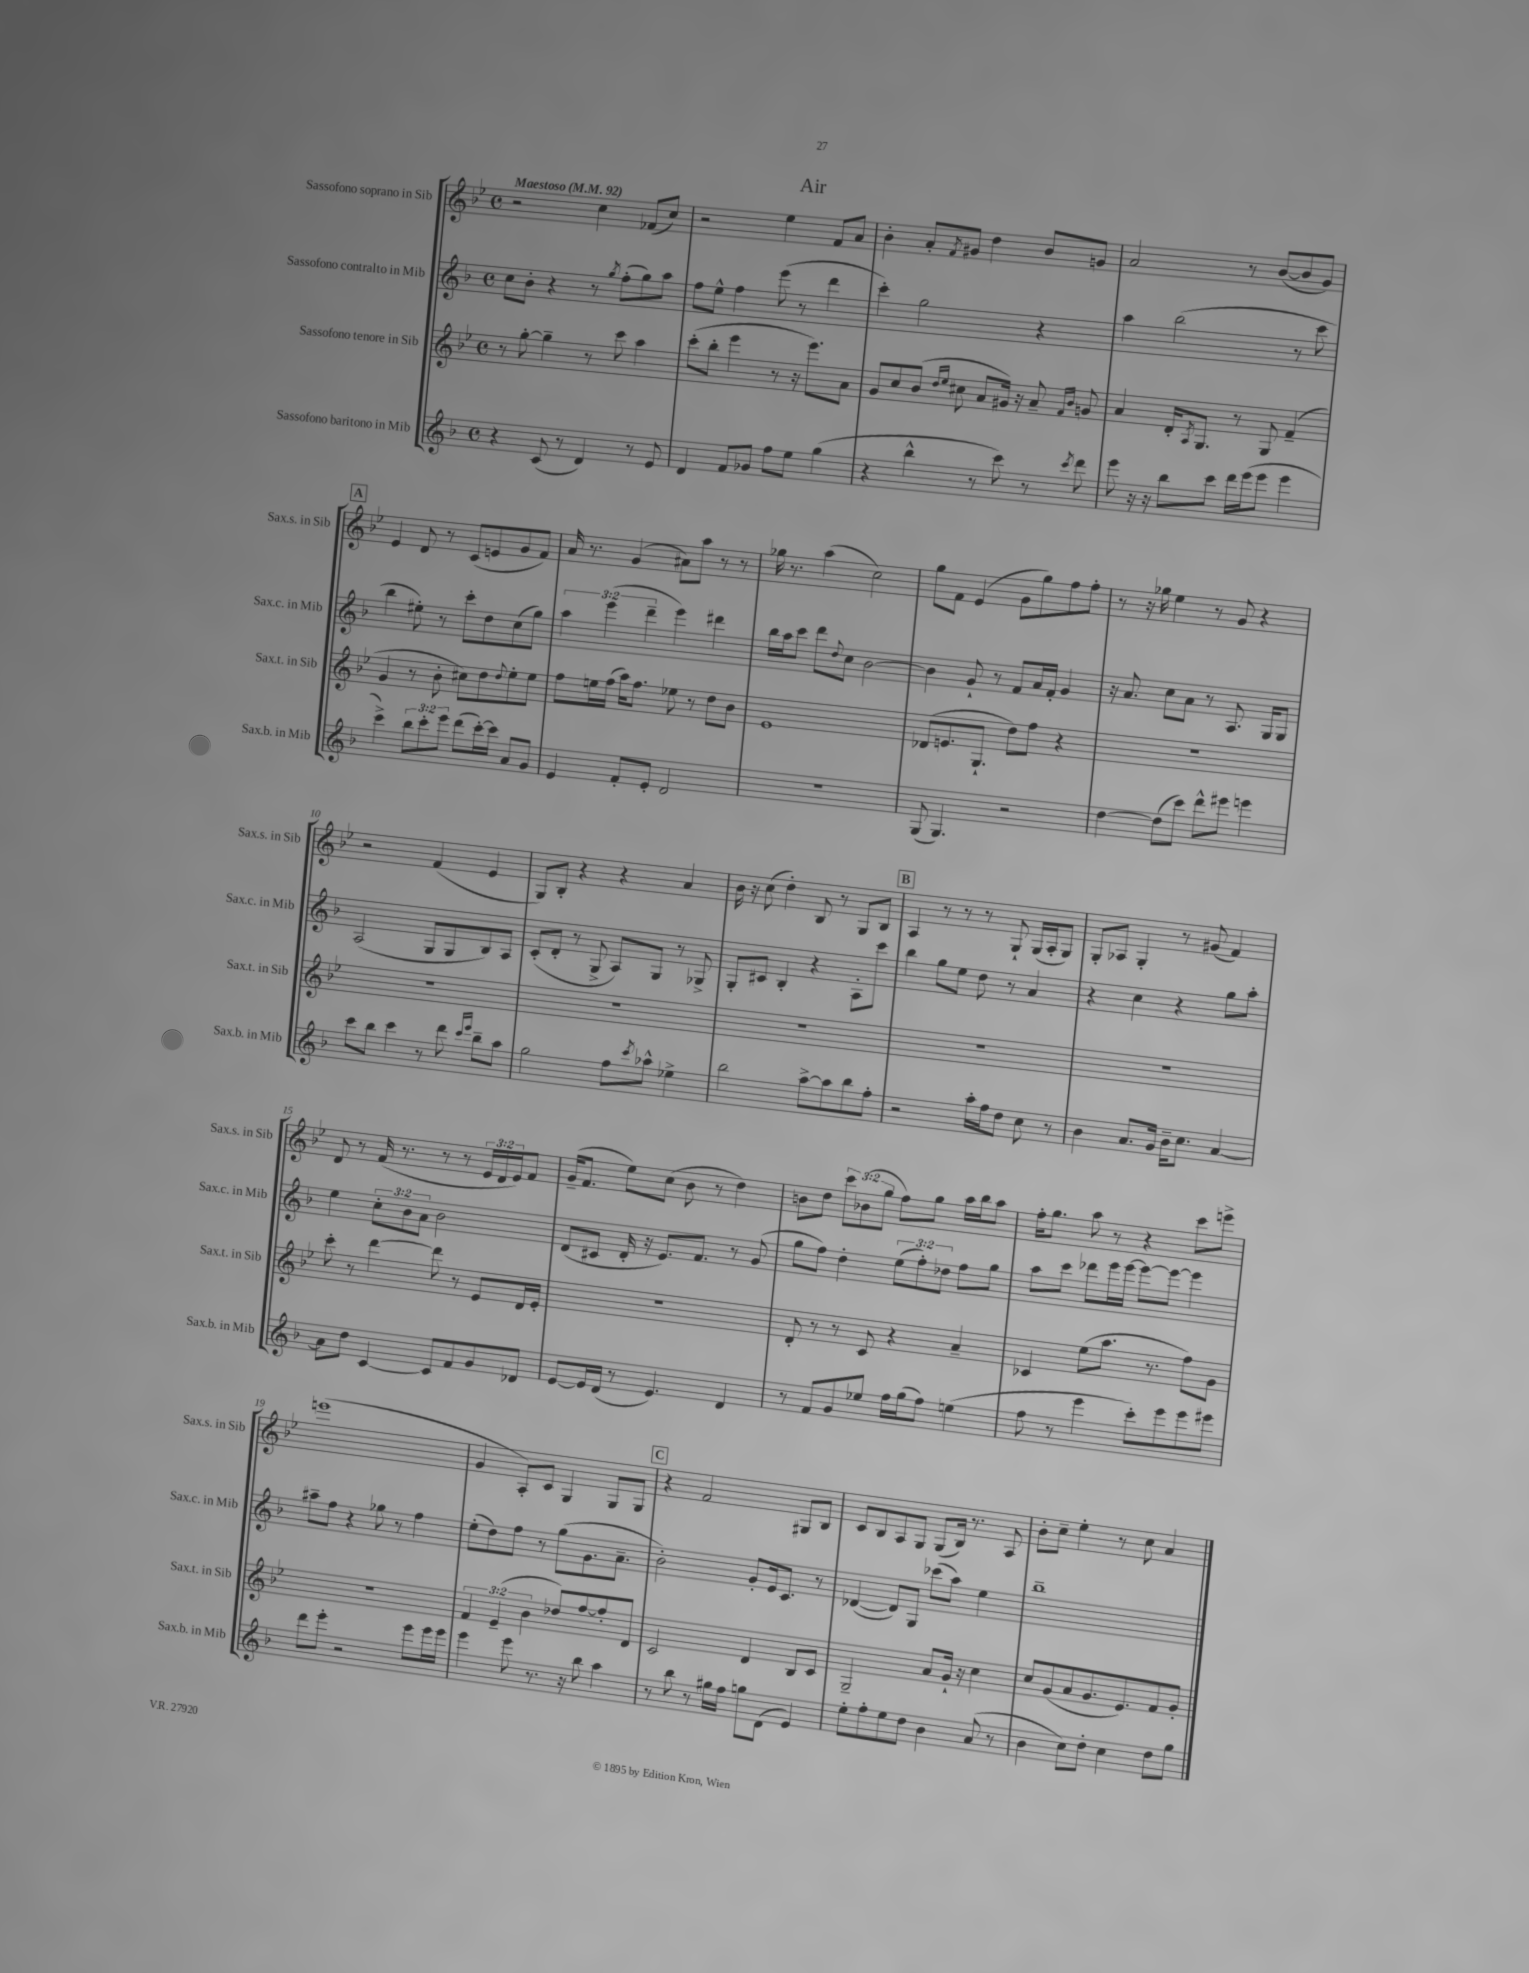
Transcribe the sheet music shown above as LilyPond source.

\header { title = "Air" }
<<
\new StaffGroup <<
\new Staff = "s0" \with { instrumentName = "Sassofono soprano in Sib" shortInstrumentName = "Sax.s. in Sib" } {
    \clef treble \key bes \major \defaultTimeSignature \time 4/4 \override Staff.TupletNumber.text = #tuplet-number::calc-fraction-text \tempo "Maestoso" 4 = 92
    r2 c''4 fes'8( c''8) |
    r2 ees''4 f'8 a'8 |
    bes'4-. a'8-. \acciaccatura { f'8 } gis'8 d''4 bes'8 g'8 |
    a'2 r8 bes'8~( bes'8 g'8) |
    \mark \markup { \box "A" } ees'4 d'8 r8 c'8( e'8 g'8 f'8) |
    a'16 r8. g'4( ais'8) a''8 r8 r8 |
    ges''16 r8. a''4( c''2) |
    g''8 f'8 ees'4( g'8 g''8) f''8 f''8-. |
    r8 r16 ges''16 ees''4 r8 g'8 r4 |
    r2 f'4( ees'4 |
    g8) bes8-. r4 r4 a'4 |
    bes'16 r16 c''8( d''4-.) bes8 r8 g8 bes8 |
    \mark \markup { \box "B" } a4 r8 r8 r8 g8-! g16( a16-. g8) |
    g8-. aes8 g4-. r8 gis'8( f'4) |
    d'8 r8 f'16( r8. r8 r8 \tuplet 3/2 { ees'16 d'16 ees'16) } f'8 |
    g'16--( f'8. ees''8) c''8( bes'8 r8 d''4) |
    b'8 d''8 \tuplet 3/2 { c'''8 bes'8( g''8 } f''8) g''8 a''16 bes''16 a''8 |
    f''16-. g''8. a''8 r8 r4 c'''8 e'''8-> |
    e'''1( |
    g'4 a8-.) c'8 g4 g8 g8 |
    \mark \markup { \box "C" } r4 f'2 gis8 bes8 |
    c'8 bes8 a8 g8 g8( bes16) r8. a8 |
    bes'8-. c''8-- ees''4-. r8 c''8 a'4 \bar "|." |
}
\new Staff = "s1" \with { instrumentName = "Sassofono contralto in Mib" shortInstrumentName = "Sax.c. in Mib" } {
    \clef treble \key f \major \defaultTimeSignature \time 4/4 \override Staff.TupletNumber.text = #tuplet-number::calc-fraction-text
    c''8 bes'8-. r4 r8 \acciaccatura { g''8 } f''8-.( g''8) a''8 |
    f''8 e''8-^ f''4 e'''8( r8 d'''4 |
    c'''4-.) g''2 r4 |
    a''4 bes''2( r8 c'''8 |
    \mark \markup { \box "A" } bes''4 eis''8-.) r8 c'''8-. d''8 c''8( g''8) |
    \tuplet 3/2 { a''4 e'''4( d'''4-- } e'''4) dis'''4 |
    bes''16 a''16 c'''8 d'''8 \appoggiatura { d''8 } c''8 bes'2~ |
    bes'4 g'8-! r8 f'8 a'16 f'16-. g'4 |
    r16 a'8. c''8 a'8 r8 a8. g16 g8 |
    a2( g8 g8 bes8) a8 |
    c'8-.( d'8-. r8 g8-> a8) g8 r8 ges8-> |
    g8-. cis'8 bes4-. r4 a8-. c'''8 |
    \mark \markup { \box "B" } bes''4 g''8 e''8 d''8 r8 a'4 |
    r4 c''4 r4 g''8 a''8-. |
    e''4 \tuplet 3/2 { c''8-. bes'8 a'8 } bes'2 |
    d'8( cis'8 d'16-. r16 e'8.) f'8. r8 g'8( |
    g''8 f''8) d''4-. \tuplet 3/2 { e''8( f''8-.) des''8 } f''8 g''8 |
    a''8 c'''8 des'''8 e'''16 e'''16~ e'''8~ e'''8~ e'''4 |
    ais''8-- f''8 r4 ges''8 r8 f''4 |
    e''8-.( d''8) f''8 r8 g''8( g'8. a'8.-- |
    \mark \markup { \box "C" } bes'2-.) g'8-. e'16 c'8. r8 |
    des'4~( des'8) g8 ces'''8( a''8) e''4 |
    bes''1-- \bar "|." |
}
\new Staff = "s2" \with { instrumentName = "Sassofono tenore in Sib" shortInstrumentName = "Sax.t. in Sib" } {
    \clef treble \key bes \major \defaultTimeSignature \time 4/4 \override Staff.TupletNumber.text = #tuplet-number::calc-fraction-text
    r8 g''8~-. g''4-- r8 c'''8 a''4 |
    c'''8-.( bes''8-. ees'''4 r8 r16 ees'''8.) a'8 |
    g'8 c''8 bes'8( \grace { d''16 ees''16 } cis''8 a'8 gis'16) r16 a'8-- \grace { f'16 bes'16 } g'8 |
    a'4 d'16-. \acciaccatura { a8 } g8. r8 g8 f'4--( |
    \mark \markup { \box "A" } g'4 r8 bes'8-. cis''8) d''8 \appoggiatura { d''8 } ees''8-. ees''8 |
    f''8 e''16 f''16( a''16) f''8. ees''8 r8 d''8 bes'8 |
    ees'1 |
    des'8( e'8. g8.-! d''8) f''8 r4 |
    R1 |
    R1 |
    R1 |
    R1 |
    \mark \markup { \box "B" } r1 |
    R1 |
    c'''8-. r8 d'''4~ d'''8 r8 ees'8 d'16 ees'16-. |
    R1 |
    d'8-. r8 r8 c'8 r4 a'4-- |
    ces'4 ees''8( a''8. r8. f''8) g'8 |
    R1 |
    \tuplet 3/2 { f'4 ees'4--( bes'4 } des''8) f''8~ f''8-. d'8 |
    \mark \markup { \box "C" } c'2 d'4 bes8 c'8 |
    g2-- a'8 g'16-! r16 c''4 |
    c''8 g'8( a'8 g'8. ees'8.) f'8 g'8-. \bar "|." |
}
\new Staff = "s3" \with { instrumentName = "Sassofono baritono in Mib" shortInstrumentName = "Sax.b. in Mib" } {
    \clef treble \key f \major \defaultTimeSignature \time 4/4 \override Staff.TupletNumber.text = #tuplet-number::calc-fraction-text
    r4 c'8( r8 d'4) r8 e'8 |
    d'4 f'8 ges'8 f''8 e''8 g''4( |
    r4 bes''4-^ r8 c'''8) r8 \acciaccatura { c'''8 } d'''8 |
    e'''8 r16 r16 bes''8 c'''8 d'''16 e'''16( e'''8 e'''4 |
    \mark \markup { \box "A" } c'''4->) \tuplet 3/2 { bes''8 c'''8-. e'''8 } d'''8( c'''16~-.) c'''16 a'8 g'8 |
    e'4 f'8-. e'8-. d'2 |
    R1 |
    g8( g4.) r2 |
    d''4~ d''8( c'''8) d'''8-^ eis'''8 e'''4 |
    c'''8 bes''8 c'''4 r8 d'''8 \grace { c'''16 e'''16 } bes''8-- a''8 |
    g''2 f''8 \acciaccatura { c'''8 } aes''8-^ ees''4-> |
    bes''2 a''8~-> a''8 bes''8 f''8-. |
    \mark \markup { \box "B" } r2 a''16-. f''16 d''8 c''8 r8 |
    bes'4 a'8. g'16 bes'16-- c''8. a'4~ |
    a'8 d''8 c'4~ c'8 f'8 g'8 des'8 |
    e'8~ e'16 d'16( r8 e'4.) d'4 |
    r8 f'8 g'8 ees''8 f''16 g''16( f''8) e''4( |
    f''8 r8 e'''4 c'''8-.) e'''8 e'''8 eis'''8 |
    d'''8 e'''8-. r2 e'''8 e'''16 e'''16 |
    e'''4 e'''8 r8. r16 bes''8 a''4 |
    \mark \markup { \box "C" } r8 bes''8 r8 gis''16 f''16 g''8 d'8( e'4) |
    e''8-. f''8-. e''8 d''8 bes'4 a'8( r8 |
    bes'4 c''8) d''8-. c''4 d''8 g''8 \bar "|." |
}
>>
>>
